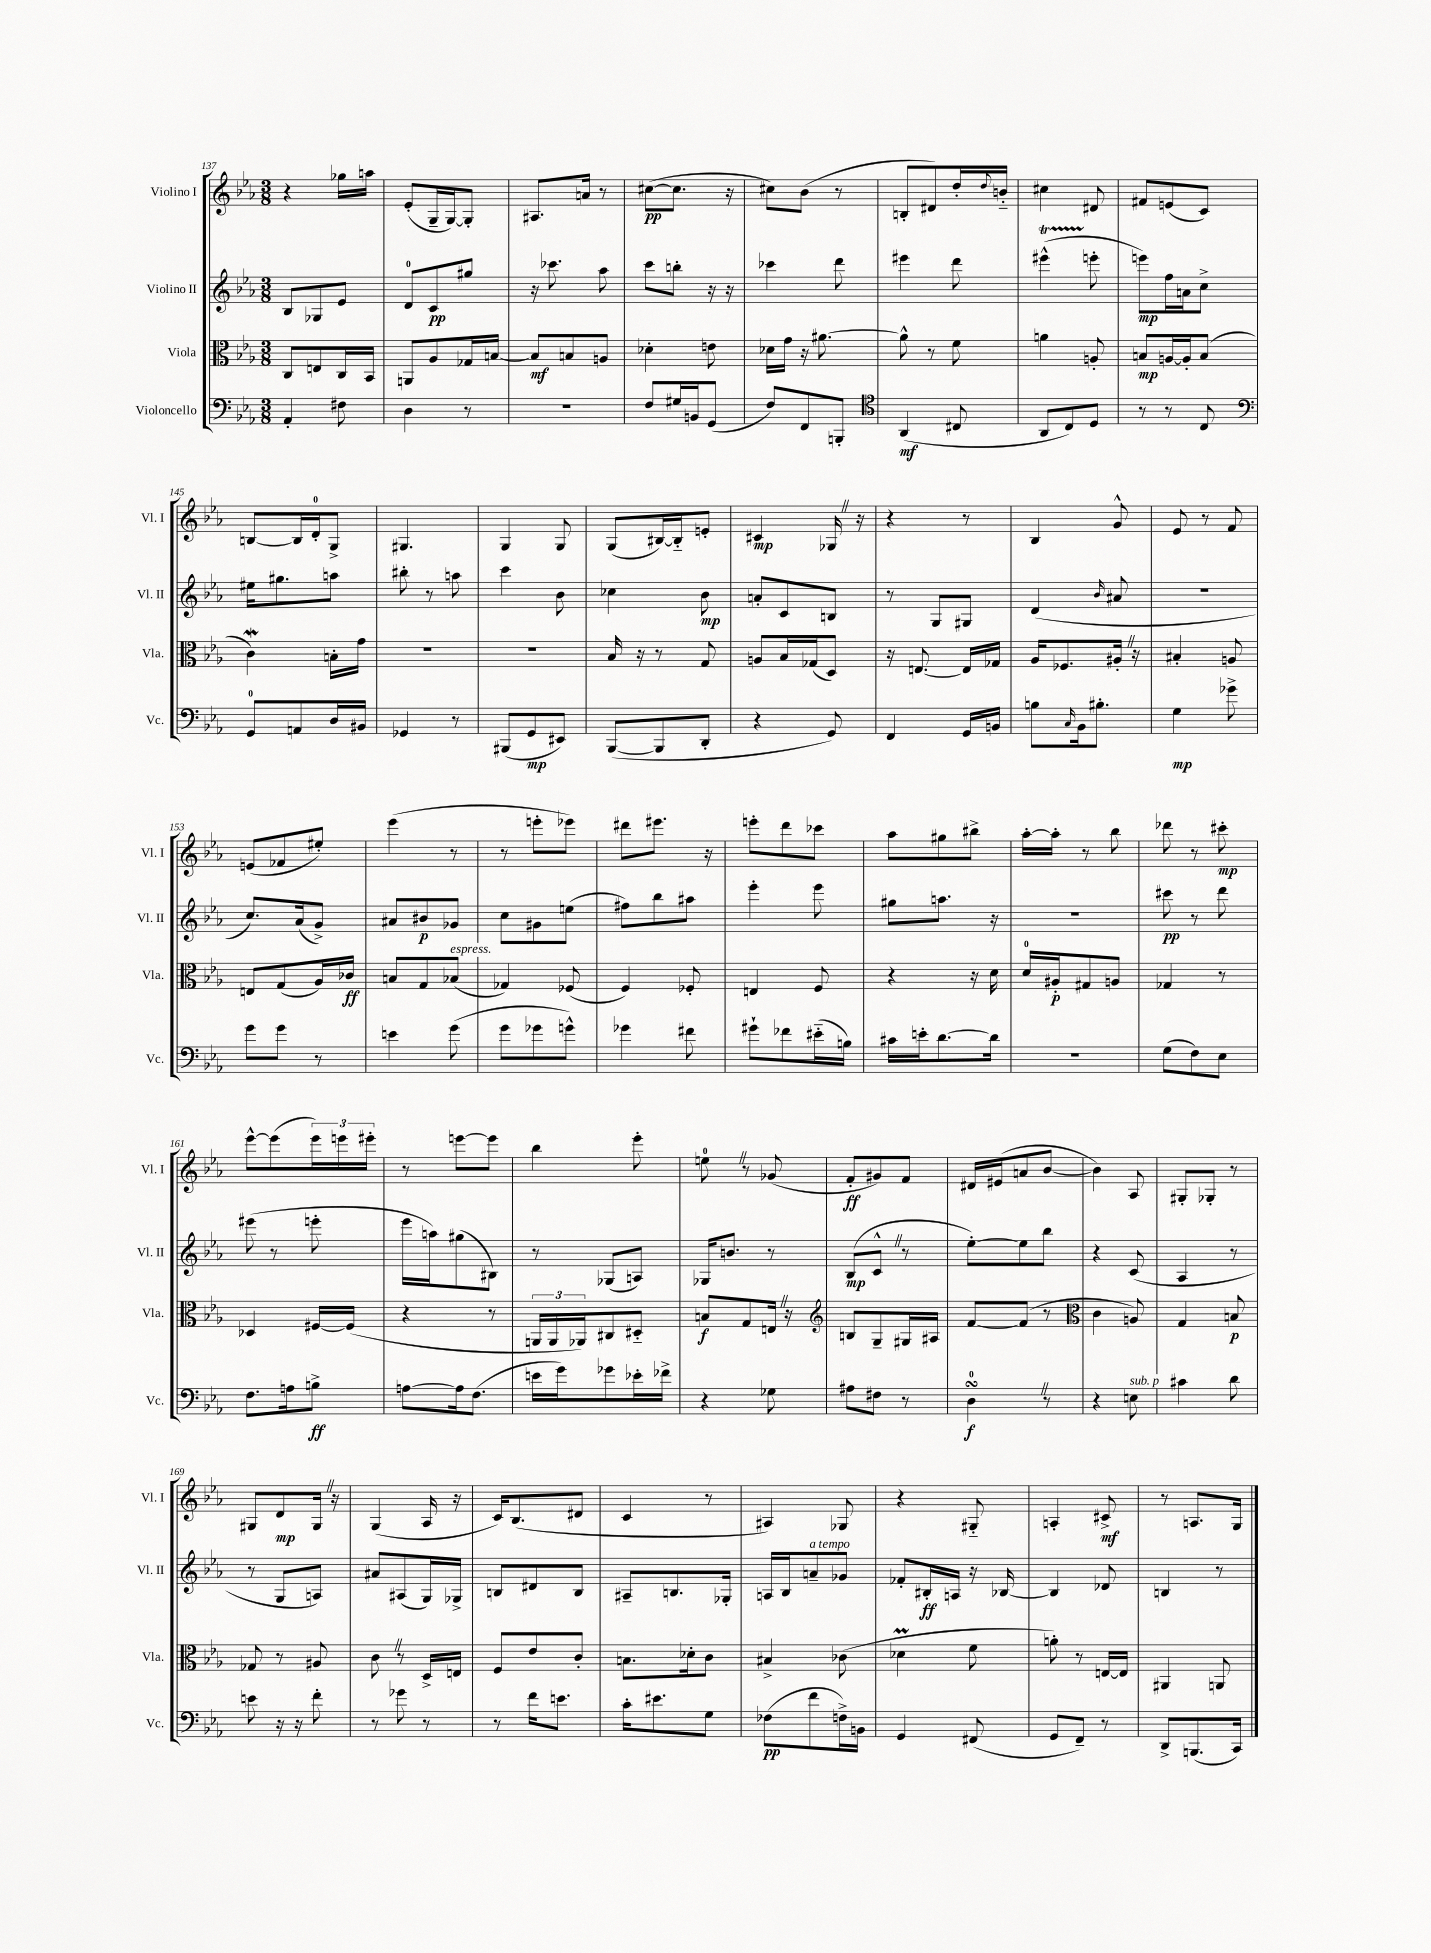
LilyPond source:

<<
\new StaffGroup <<
\new Staff = "s0" \with { instrumentName = "Violino I" shortInstrumentName = "Vl. I" } {
    \clef treble \key ees \major \numericTimeSignature \time 3/8
    r4 ges''16 a''16 |
    ees'8-.( g16-- g16~) g8-. |
    ais8. a'16 r8 |
    cis''8~\pp( cis''8. r16 |
    cis''8) bes'8( r8 |
    b8-. dis'8) d''16-. \appoggiatura { d''8 } b'16-_ |
    cis''4 dis'8 |
    fis'8 e'8( c'8) |
    b8~ b16 d'16-0-. g8-> |
    gis4. |
    g4 g8 |
    g8( bis16~) bis16-_ e'8-. |
    cis'4\mp ges16 \once \override BreathingSign.text = \markup { \musicglyph "scripts.caesura.straight" } \breathe r16 |
    r4 r8 |
    bes4 g'8-^ |
    ees'8 r8 f'8 |
    e'8( fes'8 eis''8-.) |
    ees'''4( r8 |
    r8 e'''8-. ees'''8) |
    dis'''8 eis'''8. r16 |
    e'''8-. d'''8 ces'''8 |
    aes''8 gis''8 bis''8-> |
    aes''16~-. aes''16-. r8 bes''8 |
    des'''8 r8 cis'''8-.\mp |
    ees'''8~-^ ees'''8( \tuplet 3/2 { ees'''16) e'''16 eis'''16-. } |
    r8 e'''8~ e'''8 |
    bes''4 ees'''8-. |
    e''8-0 \once \override BreathingSign.text = \markup { \musicglyph "scripts.caesura.straight" } \breathe r8 ges'8( |
    f'8-.\ff gis'8) f'8 |
    dis'16 eis'16( a'8 bes'8~ |
    bes'4) aes8 |
    gis8-. ges8-. r8 |
    gis8 d'8\mp gis16 \once \override BreathingSign.text = \markup { \musicglyph "scripts.caesura.straight" } \breathe r16 |
    g4( aes16 r16 |
    c'16) bes8.( dis'8 |
    c'4 r8 |
    ais4) ges8 |
    r4 gis8-_ |
    a4-. cis'8->\mf |
    r8 a8. g16 \bar "|." |
}
\new Staff = "s1" \with { instrumentName = "Violino II" shortInstrumentName = "Vl. II" } {
    \clef treble \key ees \major \numericTimeSignature \time 3/8
    bes8 ges8 ees'8 |
    d'8-0 c'8\pp gis''8 |
    r16 ces'''8. aes''8 |
    c'''8 b''8-. r16 r16 |
    ces'''4 d'''8 |
    eis'''4 d'''8 |
    eis'''4-^\startTrillSpan( e'''8-.\stopTrillSpan |
    e'''8\mp) f''16 a'16 c''8-> |
    eis''16 gis''8. a''8 |
    bis''8-. r8 a''8 |
    c'''4 bes'8 |
    ces''4 bes'8\mp |
    a'8-. c'8 b8 |
    r8 g8 gis8 |
    d'4( \grace { bes'16 } ais'8 |
    R4. |
    c''8.) aes'16( g'8->) |
    ais'8 bis'8\p ges'8 |
    c''8 gis'8 e''8( |
    fis''8) bes''8 ais''8 |
    ees'''4-. ees'''8 |
    gis''8 a''8. r16 |
    R4. |
    cis'''8\pp r8 d'''8 |
    eis'''8( r8 e'''8-. |
    ees'''16 a''16) gis''8( bis8) |
    r8 ges8( a8) |
    ges16 b'8. r8 |
    bes8\mp( c'8-^ \once \override BreathingSign.text = \markup { \musicglyph "scripts.caesura.straight" } \breathe r8 |
    ees''8~-.) ees''8 bes''8 |
    r4 c'8( |
    aes4 r8 |
    r8 g8 a8) |
    ais'8 ais8( g16) ges16-> |
    b8 dis'8 b8 |
    ais8-- b8. ges16-. |
    a16 bes16 a'8--^\markup { \italic "a tempo" } ges'8 |
    fes'8-. bis16-.\ff a16 r16 bes16~ |
    bes4 des'8 |
    b4 r8 \bar "|." |
}
\new Staff = "s2" \with { instrumentName = "Viola" shortInstrumentName = "Vla." } {
    \clef alto \key ees \major \numericTimeSignature \time 3/8
    c8 e8 c16 bes,16 |
    a,8 aes8 ges16 b16~ |
    b8\mf b8 a8 |
    des'4-. e'8 |
    des'16 g'16 r16 ais'8.~ |
    ais'8-^ r8 f'8 |
    a'4 a8-. |
    b8\mp a16~ a16-. b8( |
    c'4\mordent) b16-. g'16 |
    R4. |
    R4. |
    bes16 r16 r8 g8 |
    a8 bes16 ges16( d8) |
    r16 e8.~ e16 ges16 |
    aes16 fes8. ais16-. \once \override BreathingSign.text = \markup { \musicglyph "scripts.caesura.straight" } \breathe r16 |
    bis4-. a8 |
    e8 g8( aes16) ces'16\ff |
    b8 g8 bes8^\markup { \italic "espress." }( |
    ges4) fes8( |
    f4) fes8-. |
    e4 f8 |
    r4 r16 d'16 |
    d'16-0 ais16-.\p gis8 a8 |
    ges4 r8 |
    des4 fis16~ fis16( |
    r4 r8 |
    \tuplet 3/2 { a,16 a,16 aes,16) } cis8 dis8-_ |
    b8\f g8 e16 \once \override BreathingSign.text = \markup { \musicglyph "scripts.caesura.straight" } \breathe r16 |
    \clef treble b8 g8-- gis16 ais16 |
    f'8~ f'8( r8 |
    \clef alto c'4 a8) |
    g4 b8\p |
    ges8 r8 ais8 |
    c'8 \once \override BreathingSign.text = \markup { \musicglyph "scripts.caesura.straight" } \breathe r8 d16-> e16 |
    f8 ees'8 c'8-. |
    b8. des'16-. c'8 |
    bis4-> ces'8( |
    des'4\prall f'8 |
    a'8-.) r8 e16~ e16 |
    ais,4 a,8 \bar "|." |
}
\new Staff = "s3" \with { instrumentName = "Violoncello" shortInstrumentName = "Vc." } {
    \clef bass \key ees \major \numericTimeSignature \time 3/8
    aes,4-. fis8 |
    d4 r8 |
    R4. |
    f8 gis16 b,16 g,8( |
    f8) f,8 b,,8-. |
    \clef tenor aes,4\mf( cis8 |
    aes,8 c8) d8 |
    r8 r8 c8 |
    \clef bass g,8-0 a,8 d16 bis,16 |
    ges,4 r8 |
    bis,,8( g,8\mp eis,8) |
    bes,,8~( bes,,8 d,8-. |
    r4 g,8) |
    f,4 g,16 b,16 |
    b8 \grace { c16 } bes,16 bis8.-. |
    g4\mp ges'8-> |
    g'8 g'8 r8 |
    e'4 g'8( |
    g'8 ges'8 g'8-^) |
    ges'4 fis'8 |
    gis'8-! fes'8 eis'16-_( b16) |
    cis'16 e'16-. d'8.~ d'16 |
    r4. |
    g8( f8) ees8 |
    f8. a16 b8->\ff |
    a8~ a16 f8.( |
    e'16 g'16) ges'8 ees'16-. fes'16-> |
    r4 ges8 |
    ais8 fis8 r8 |
    d4-0\turn\f \once \override BreathingSign.text = \markup { \musicglyph "scripts.caesura.straight" } \breathe r8 |
    r4 e8^\markup { \italic "sub. p" } |
    cis'4 d'8 |
    e'8 r16 r16 f'8-. |
    r8 ges'8 r8 |
    r8 f'16 e'8. |
    c'16-. eis'8. g8 |
    fes8\pp( f'8 f16->) b,16 |
    g,4 fis,8( |
    g,8 f,8--) r8 |
    d,8-> b,,8.( c,16) \bar "|." |
}
>>
>>
\layout { \context { \Score currentBarNumber = #137 } }
